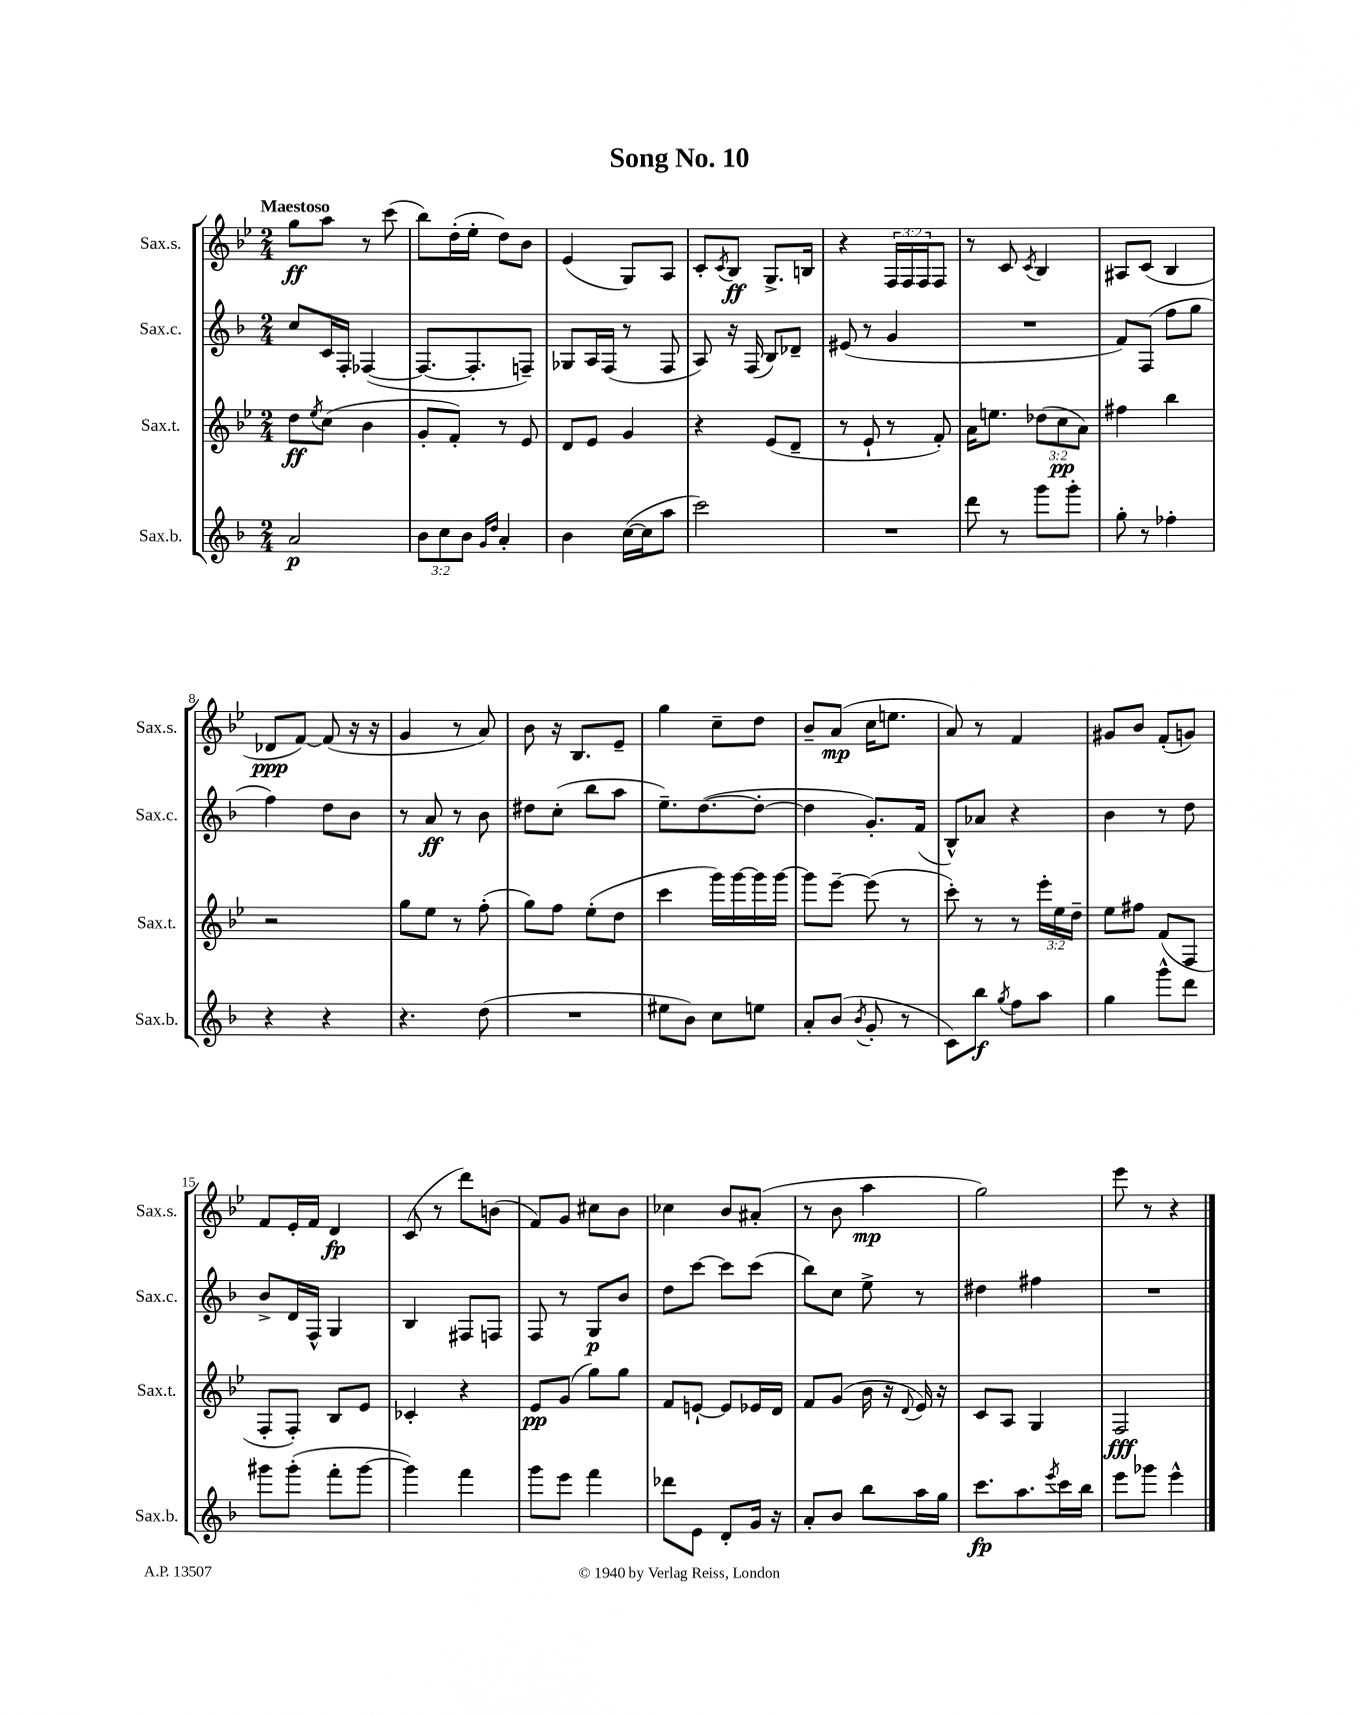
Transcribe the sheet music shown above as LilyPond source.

\header { title = "Song No. 10" }
<<
\new StaffGroup <<
\new Staff = "s0" \with { instrumentName = "Sax.s." shortInstrumentName = "Sax.s." } {
    \clef treble \key bes \major \numericTimeSignature \time 2/4 \override Staff.TupletNumber.text = #tuplet-number::calc-fraction-text \tempo "Maestoso"
    g''8\ff a''8 r8 c'''8( |
    bes''8) d''16-.( ees''16-. d''8) bes'8 |
    ees'4( g8) a8 |
    c'8-. \acciaccatura { c'8 } bes8\ff g8.-> b16 |
    r4 \tuplet 3/2 { f16 f16 f16 } f8 |
    r8 c'8 \acciaccatura { c'8 } bes4 |
    ais8 c'8( bes4 |
    des'8\ppp f'8~) f'8( r16 r16 |
    g'4 r8 a'8) |
    bes'8 r16 bes8. ees'8-- |
    g''4 c''8-- d''8 |
    bes'8-- a'8\mp( c''16 e''8. |
    a'8) r8 f'4 |
    gis'8 bes'8 f'8-.( g'8) |
    f'8 ees'16-. f'16 d'4\fp |
    c'8( r8 d'''8) b'8( |
    f'8) g'8 cis''8 bes'8 |
    ces''4 bes'8 ais'8-.( |
    r8 bes'8 a''4\mp |
    g''2) |
    ees'''8 r8 r4 \bar "|." |
}
\new Staff = "s1" \with { instrumentName = "Sax.c." shortInstrumentName = "Sax.c." } {
    \clef treble \key f \major \numericTimeSignature \time 2/4
    c''8 c'16 f16-. fes4~( |
    fes8.~ fes8.-. f8--) |
    ges8 a16 f16( r8 f8 |
    a8) r16 f16( bes8) des'8-- |
    eis'8( r8 g'4 |
    R2 |
    f'8) f8( f''8 g''8 |
    f''4) d''8 bes'8 |
    r8 a'8\ff r8 bes'8 |
    dis''8 c''8-.( bes''8 a''8 |
    e''8.--) d''8.~( d''8~-. |
    d''4 g'8.-.) f'16( |
    bes8-^) aes'8 r4 |
    bes'4 r8 d''8 |
    bes'8-> d'16 f16-^ g4 |
    bes4 fis8 f8 |
    f8 r8 g8\p bes'8 |
    d''8 c'''8~ c'''8 c'''8( |
    bes''8) c''8 e''8-> r8 |
    dis''4 fis''4 |
    R2 \bar "|." |
}
\new Staff = "s2" \with { instrumentName = "Sax.t." shortInstrumentName = "Sax.t." } {
    \clef treble \key bes \major \numericTimeSignature \time 2/4 \override Staff.TupletNumber.text = #tuplet-number::calc-fraction-text
    d''8\ff \acciaccatura { ees''8 } c''8( bes'4 |
    g'8-. f'8-.) r8 ees'8 |
    d'8 ees'8 g'4 |
    r4 ees'8( d'8-- |
    r8 ees'8-! r8 f'8-.) |
    a'16 e''8. \tuplet 3/2 { des''8( c''8\pp a'8) } |
    fis''4 bes''4 |
    r2 |
    g''8 ees''8 r8 f''8-.( |
    g''8) f''8 ees''8-.( d''8 |
    c'''4 g'''16) g'''16~ g'''16 g'''16~ |
    g'''8 ees'''8~-- ees'''8( r8 |
    c'''8-.) r8 r8 \tuplet 3/2 { ees'''16-. ees''16 d''16-- } |
    ees''8 fis''8 f'8( f8 |
    f8-. f8-.) bes8 ees'8 |
    ces'4-. r4 |
    ees'8\pp g'8( g''8) g''8 |
    f'8 e'8~-! e'8 ees'16 d'16 |
    f'8 g'8( bes'16 r16 \appoggiatura { d'8 } ees'16) r16 |
    c'8 a8 g4 |
    f2\fff \bar "|." |
}
\new Staff = "s3" \with { instrumentName = "Sax.b." shortInstrumentName = "Sax.b." } {
    \clef treble \key f \major \numericTimeSignature \time 2/4 \override Staff.TupletNumber.text = #tuplet-number::calc-fraction-text
    a'2\p |
    \tuplet 3/2 { bes'8 c''8 bes'8 } \grace { g'16 d''16 } a'4-. |
    bes'4 c''16~( c''16 a''8 |
    c'''2) |
    R2 |
    d'''8 r8 g'''8 g'''8-. |
    g''8-. r8 fes''4-. |
    r4 r4 |
    r4. d''8( |
    R2 |
    eis''8 bes'8) c''8 e''8 |
    a'8-. bes'8( \acciaccatura { bes'8 } g'8-. r8 |
    c'8) bes''8\f \acciaccatura { g''8 } f''8 a''8 |
    g''4 g'''8-^ d'''8 |
    gis'''8 gis'''8-.( f'''8-. gis'''8~ |
    gis'''4) f'''4 |
    g'''8 e'''8 f'''4 |
    des'''8 e'8 d'8-. g'16 r16 |
    a'8-. bes'8 bes''8 a''16 g''16 |
    c'''8.\fp a''8. \acciaccatura { e'''8 } c'''16 bes''16 |
    e'''8 ges'''8 e'''4-^ \bar "|." |
}
>>
>>
